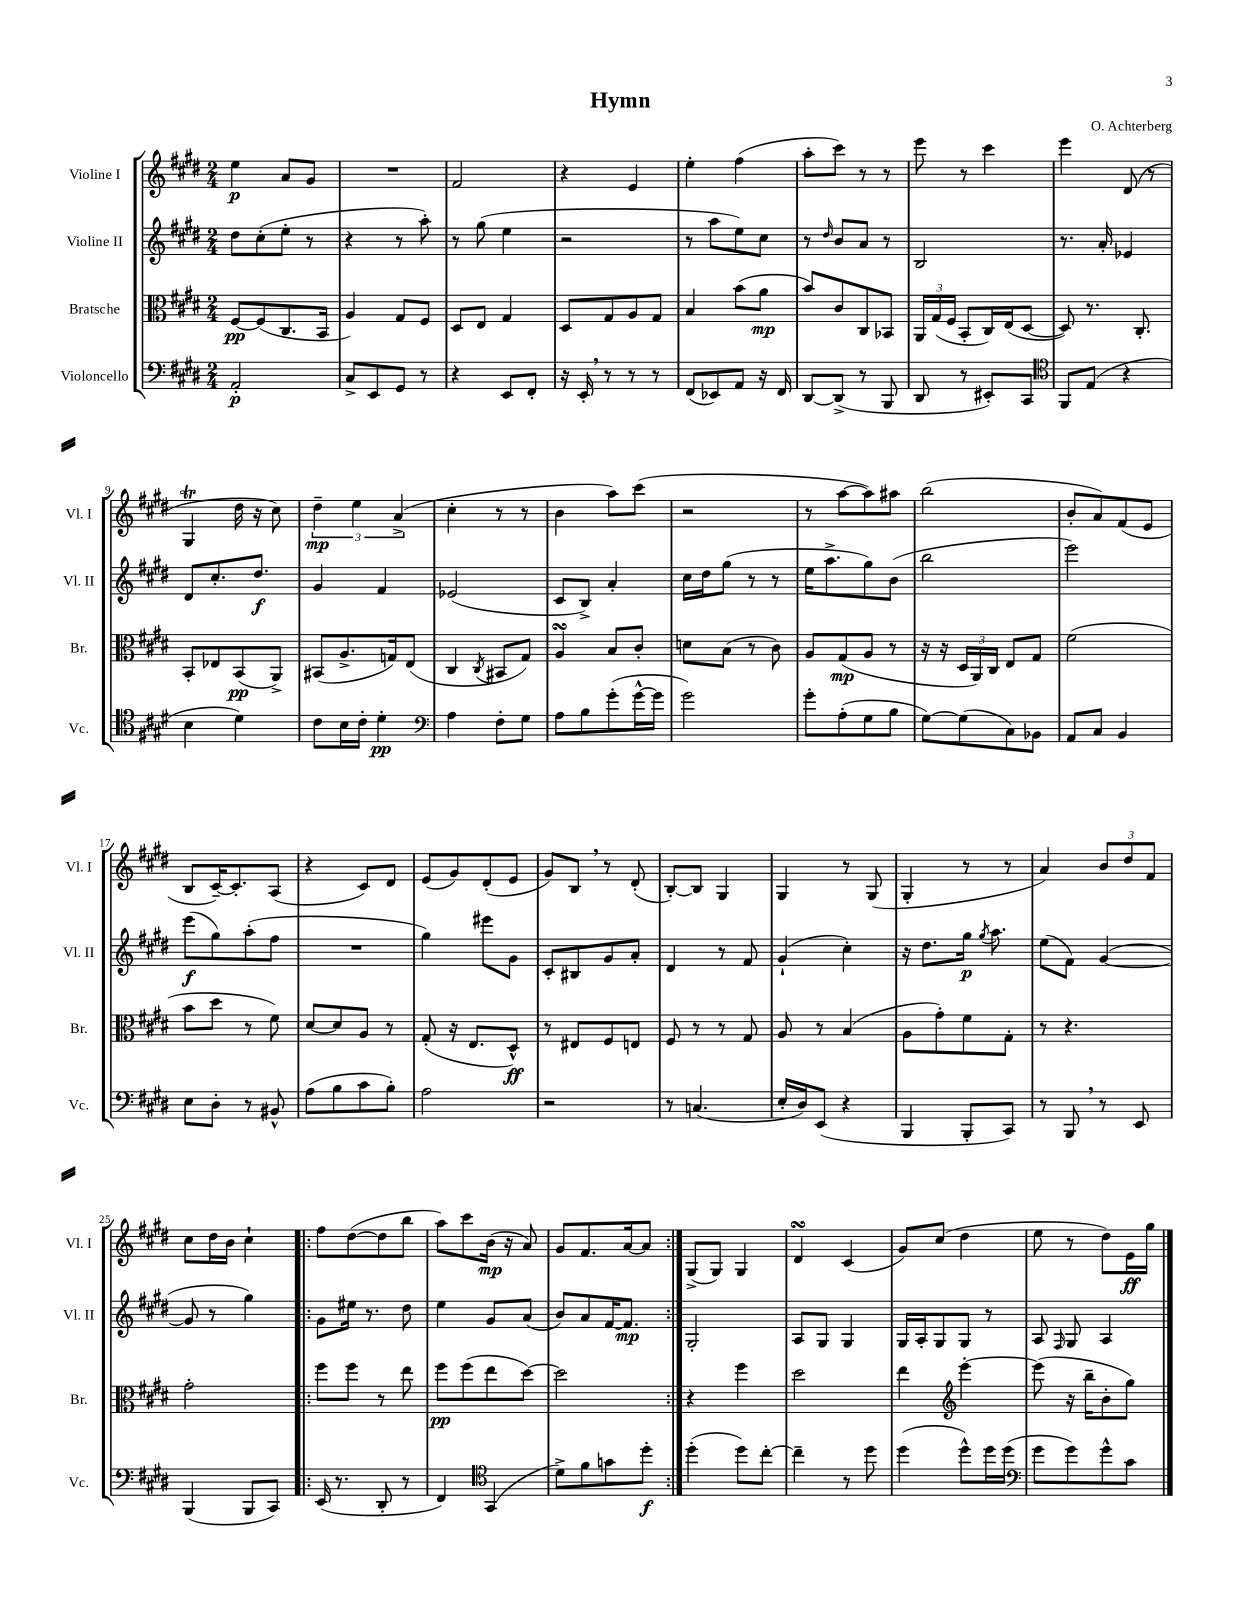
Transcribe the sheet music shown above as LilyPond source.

\header { title = "Hymn" composer = "O. Achterberg" }
<<
\new StaffGroup <<
\new Staff = "s0" \with { instrumentName = "Violine I" shortInstrumentName = "Vl. I" } {
    \clef treble \key e \major \numericTimeSignature \time 2/4
    \autoBeamOff e''4\p a'8[ gis'8] |
    R2 |
    fis'2 |
    r4 e'4 |
    e''4-. fis''4( |
    a''8[-. cis'''8]) r8 r8 |
    e'''8 r8 cis'''4 |
    e'''4 dis'8( r8 |
    gis4\trill dis''16 r16 cis''8) |
    \tuplet 3/2 { dis''4--\mp e''4 a'4->( } |
    cis''4-. r8 r8 |
    b'4 a''8[) cis'''8]( |
    r2 |
    r8 a''8[~ a''8) ais''8] |
    b''2( |
    b'8[-. a'8) fis'8( e'8] |
    b8[ cis'16~--) cis'8.-. a8]( |
    r4 cis'8[) dis'8] |
    e'8[( gis'8) dis'8-.( e'8] |
    gis'8[) b8] \breathe r8 dis'8-.( |
    b8[~-.) b8] gis4 |
    gis4 r8 gis8( |
    gis4-. r8 r8 |
    a'4) \tuplet 3/2 { b'8[ dis''8 fis'8] } |
    cis''8[ dis''16 b'16] cis''4-! |
    \repeat volta 2 { fis''8[ dis''8~( dis''8 b''8] |
    a''8[) cis'''8 b'16]\mp( r16 a'8) |
    gis'8[ fis'8. a'16~ a'8] | }
    gis8[->( gis8]) gis4 |
    dis'4\turn cis'4( |
    gis'8[) cis''8]( dis''4 |
    e''8 r8 dis''8[) e'16\ff gis''16] \bar "|." |
}
\new Staff = "s1" \with { instrumentName = "Violine II" shortInstrumentName = "Vl. II" } {
    \clef treble \key e \major \numericTimeSignature \time 2/4
    \autoBeamOff dis''8[ cis''8-.( e''8]-. r8 |
    r4 r8 a''8-.) |
    r8 gis''8( e''4 |
    r2 |
    r8 a''8[ e''8) cis''8] |
    r8 \grace { dis''16 } b'8[ a'8] r8 |
    b2 |
    r8. a'16-. ees'4 |
    dis'8[ cis''8.-. dis''8.]\f |
    gis'4 fis'4 |
    ees'2( |
    cis'8[ b8]->) a'4-. |
    cis''16[ dis''16 gis''8]( r8 r8 |
    e''16[ a''8.-> gis''8) b'8]( |
    b''2 |
    e'''2) |
    e'''8[\f( gis''8) a''8-.( fis''8] |
    R2 |
    gis''4) eis'''8[ gis'8] |
    cis'8[-. bis8 gis'8 a'8]-. |
    dis'4 r8 fis'8 |
    gis'4-!( cis''4-.) |
    r16 dis''8.[ gis''16]\p \acciaccatura { gis''8 } a''8. |
    e''8[( fis'8]) gis'4~( |
    gis'8 r8 gis''4) |
    \repeat volta 2 { gis'8[ eis''16] r8. dis''8 |
    e''4 gis'8[ a'8]( |
    b'8[) a'8 fis'16~ fis'8.]\mp | }
    gis2-. |
    a8[ gis8] gis4 |
    gis16[ a16-. gis8 gis8] r8 |
    a8 \grace { fis16 } gis8 a4 \bar "|." |
}
\new Staff = "s2" \with { instrumentName = "Bratsche" shortInstrumentName = "Br." } {
    \clef alto \key e \major \numericTimeSignature \time 2/4
    \autoBeamOff fis8[~\pp fis8( cis8. b,16] |
    a4) gis8[ fis8] |
    dis8[ e8] gis4 |
    dis8[ gis8 a8 gis8] |
    b4 b'8[( a'8]\mp |
    b'8[) cis'8 cis8 bes,8] |
    \tuplet 3/2 { a,16[ gis16( fis16] } b,8[-. cis16) e16( dis8]~ |
    dis8) r8. cis8.-. |
    b,8[-. ees8 b,8\pp( a,8]->) |
    bis,8[( a8.-> g16) e8]( |
    cis4 \acciaccatura { cis8 } bis,8[ gis8]) |
    a4\turn b8[ cis'8]-. |
    d'8[ b8]( r8 cis'8) |
    a8[ gis8\mp( a8] r8 |
    r16 r16 \tuplet 3/2 { dis16[ a,16) cis16] } e8[ gis8] |
    fis'2( |
    b'8[ dis''8] r8 fis'8) |
    dis'8[~ dis'8 a8] r8 |
    gis8-.( r16 e8.[ dis8]-^\ff) |
    r8 eis8[ fis8 e8] |
    fis8 r8 r8 gis8 |
    a8 r8 b4( |
    a8[ gis'8-.) fis'8 gis8]-. |
    r8 r4. |
    gis'2-. |
    \repeat volta 2 { fis''8[ fis''8] r8 e''8 |
    fis''8[\pp fis''8( e''8 dis''8]~) |
    dis''2 | }
    r4 fis''4 |
    dis''2 |
    e''4 \clef treble e'''4~-. |
    e'''8( r16 b''16[-- b'8-. gis''8]) \bar "|." |
}
\new Staff = "s3" \with { instrumentName = "Violoncello" shortInstrumentName = "Vc." } {
    \clef bass \key e \major \numericTimeSignature \time 2/4
    \autoBeamOff a,2-.\p |
    cis8[-> e,8 gis,8] r8 |
    r4 e,8[ fis,8]-. |
    r16 e,16-. \breathe r8 r8 r8 |
    fis,8[( ees,8) a,8] r16 fis,16 |
    dis,8[~ dis,8]->( r8 b,,8 |
    dis,8 r8 eis,8[-.) cis,8] |
    \clef tenor fis,8[ e8]( r4 |
    b4 dis'4) |
    cis'8[ b16 cis'16]-. dis'4-.\pp |
    \clef bass a4 fis8[-. gis8] |
    a8[ b8 gis'8-.( gis'16~-^ gis'16] |
    gis'2) |
    gis'8[-. a8-.( gis8 b8] |
    gis8[~) gis8( cis8) bes,8] |
    a,8[ cis8] b,4 |
    e8[ dis8]-. r8 bis,8-^ |
    a8[( b8 cis'8 b8]-.) |
    a2 |
    r2 |
    r8 c4.( |
    e16[-. dis16) e,8]( r4 |
    b,,4 b,,8[-. cis,8]) |
    r8 b,,8 \breathe r8 e,8 |
    b,,4( b,,8[ cis,8]) |
    \repeat volta 2 { e,16( r8. dis,8-. r8 |
    fis,4) \clef tenor gis,4( |
    dis'8[->) fis'8 g'8 dis''8]-.\f | }
    dis''4-.( dis''8[) cis''8]~-. |
    cis''4-- r8 dis''8 |
    dis''4( dis''8[-^) dis''16 dis''16]( |
    \clef bass gis'8[ gis'8) gis'8-^ cis'8] \bar "|." |
}
>>
>>
